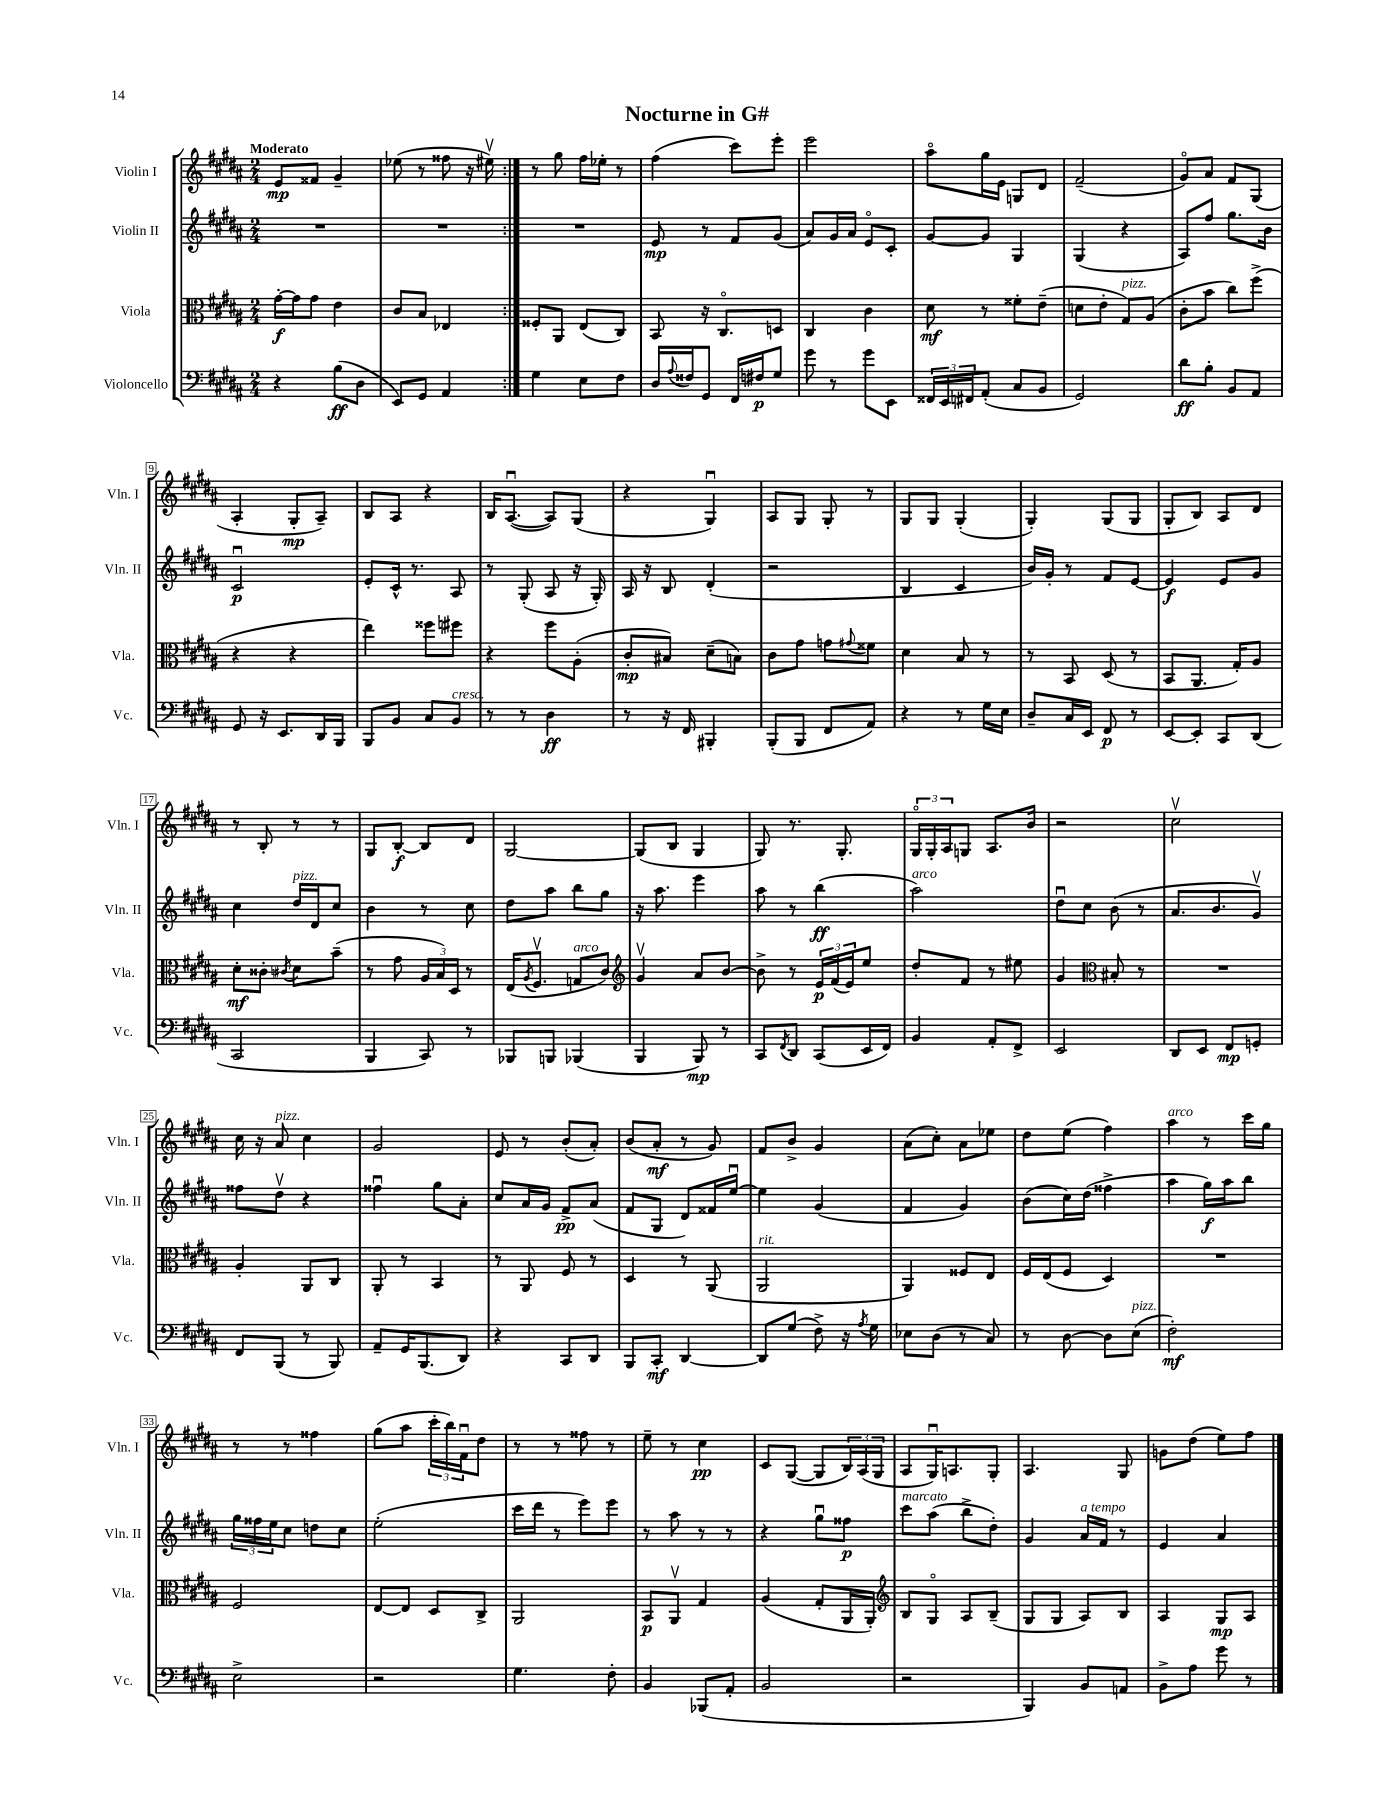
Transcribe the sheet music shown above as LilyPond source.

\header { title = "Nocturne in G#" }
<<
\new StaffGroup <<
\new Staff = "s0" \with { instrumentName = "Violin I" shortInstrumentName = "Vln. I" } {
    \clef treble \key b \major \numericTimeSignature \time 2/4 \tempo "Moderato"
    \repeat volta 2 { e'8\mp fisis'8 gis'4-- |
    ees''8( r8 fisis''8 r16 eis''16\upbow) | }
    r8 gis''8 fis''16 ees''16-. r8 |
    fis''4( cis'''8) e'''8-. |
    e'''2 |
    ais''8\flageolet gis''16 e'16 g8 dis'8 |
    fis'2--( |
    gis'8\flageolet) ais'8 fis'8 gis8( |
    ais4-. gis8-.\mp ais8--) |
    b8 ais8 r4 |
    b16 ais8.~\downbow( ais8) gis8( |
    r4 gis4\downbow) |
    ais8 gis8 gis8-. r8 |
    gis8 gis8 gis4-.( |
    gis4-.) gis8( gis8 |
    gis8-. b8) ais8 dis'8 |
    r8 b8-. r8 r8 |
    gis8 b8~-.\f b8 dis'8 |
    gis2~ |
    gis8( b8 gis4 |
    gis8) r8. gis8.-. |
    \tuplet 3/2 { gis16\flageolet gis16-. ais16 } g8 ais8. b'16 |
    r2 |
    cis''2\upbow |
    cis''16 r16 ais'8^\markup { \italic "pizz." } cis''4 |
    gis'2 |
    e'8 r8 b'8-.( ais'8-.) |
    b'8( ais'8-.\mf r8 gis'8) |
    fis'8 b'8-> gis'4 |
    ais'8( cis''8-.) ais'8 ees''8 |
    dis''8 e''8( fis''4) |
    ais''4^\markup { \italic "arco" } r8 cis'''16 gis''16 |
    r8 r8 fisis''4 |
    gis''8( ais''8 \tuplet 3/2 { cis'''16-. b''16) fis'16\downbow } dis''8 |
    r8 r8 fisis''8 r8 |
    e''8-- r8 cis''4\pp |
    cis'8 gis8~( gis8 \tuplet 3/2 { b16) ais16( gis16 } |
    ais8 gis16\downbow) a8. gis8-. |
    ais4. gis8 |
    g'8 dis''8( e''8) fis''8 \bar "|." |
}
\new Staff = "s1" \with { instrumentName = "Violin II" shortInstrumentName = "Vln. II" } {
    \clef treble \key b \major \numericTimeSignature \time 2/4
    \repeat volta 2 { R2 |
    R2 | }
    R2 |
    e'8\mp r8 fis'8 gis'8( |
    ais'8) gis'16 ais'16 e'8\flageolet cis'8-. |
    gis'8~ gis'8 gis4 |
    gis4( r4 |
    ais8) fis''8 gis''8. b'16 |
    cis'2\downbow\p |
    e'8-. cis'16-^ r8. ais8 |
    r8 gis8-.( ais8 r16 gis16-.) |
    ais16 r16 b8 dis'4-.( |
    r2 |
    b4 cis'4 |
    b'16) gis'16-. r8 fis'8 e'8~ |
    e'4\f e'8 gis'8 |
    cis''4 dis''16^\markup { \italic "pizz." } dis'16 cis''8 |
    b'4 r8 cis''8 |
    dis''8 ais''8 b''8 gis''8 |
    r16 ais''8. e'''4 |
    ais''8 r8 b''4\ff( |
    ais''2^\markup { \italic "arco" }) |
    dis''8\downbow cis''8 b'8( r8 |
    ais'8. b'8. gis'8\upbow) |
    fisis''8 dis''8\upbow r4 |
    fisis''4\downbow gis''8 ais'8-. |
    cis''8 ais'16 gis'16 fis'8->\pp ais'8( |
    fis'8 gis8 dis'8) fisis'16 e''16~\downbow |
    e''4 gis'4( |
    fis'4 gis'4) |
    b'8( cis''16) dis''16( fisis''4-> |
    ais''4 gis''16\f) ais''16 b''8 |
    \tuplet 3/2 { gis''16 fisis''16 e''16 } cis''8 d''8 cis''8 |
    e''2-.( |
    cis'''16 dis'''16 r8 e'''8) e'''8 |
    r8 ais''8 r8 r8 |
    r4 gis''8\downbow fisis''8\p |
    cis'''8^\markup { \italic "marcato" } ais''8( b''8-> dis''8-.) |
    gis'4 ais'16^\markup { \italic "a tempo" } fis'16 r8 |
    e'4 ais'4 \bar "|." |
}
\new Staff = "s2" \with { instrumentName = "Viola" shortInstrumentName = "Vla." } {
    \clef alto \key b \major \numericTimeSignature \time 2/4
    \repeat volta 2 { gis'16~-.\f gis'16 gis'8 e'4 |
    cis'8 b8 ees4 | }
    fisis8-. ais,8 e8( cis8) |
    b,8 r16 cis8.\flageolet d8 |
    cis4 cis'4 |
    dis'8\mf r8 fisis'8-. e'8--( |
    d'8 e'8-. gis8^\markup { \italic "pizz." }) ais8( |
    cis'8-. b'8 cis''8) fis''8->( |
    r4 r4 |
    e''4) fisis''8 fis''8 |
    r4 fis''8 ais8-.( |
    cis'8-.\mp bis8) dis'8--( b8) |
    cis'8 gis'8 g'8 \appoggiatura { gis'8 } fisis'8 |
    dis'4 b8 r8 |
    r8 b,8 dis8( r8 |
    b,8 ais,8. gis16-.) ais8 |
    dis'8-.\mf cisis'8-. \acciaccatura { cis'8 } dis'8 b'8--( |
    r8 gis'8 \tuplet 3/2 { ais16 b16) dis16 } r8 |
    e16( \acciaccatura { ais8 } fis8.\upbow g8^\markup { \italic "arco" } cis'8) |
    \clef treble gis'4\upbow ais'8 b'8~ |
    b'8-> r8 \tuplet 3/2 { e'16\p fis'16( e'16) } e''8 |
    dis''8-. fis'8 r8 eis''8 |
    gis'4 \clef alto bis8-. r8 |
    R2 |
    ais4-. ais,8 cis8 |
    ais,8-. r8 b,4 |
    r8 ais,8 fis8 r8 |
    dis4 r8 ais,8( |
    ais,2^\markup { \italic "rit." } |
    ais,4) fisis8 e8 |
    fis16 e16( fis8 dis4) |
    R2 |
    fis2 |
    e8~ e8 dis8 cis8-> |
    ais,2 |
    b,8\p ais,8\upbow gis4 |
    ais4( gis8-. ais,16 ais,16-.) |
    \clef treble b8 gis8\flageolet ais8 b8--( |
    gis8 gis8 ais8) b8 |
    ais4 gis8\mp ais8 \bar "|." |
}
\new Staff = "s3" \with { instrumentName = "Violoncello" shortInstrumentName = "Vc." } {
    \clef bass \key b \major \numericTimeSignature \time 2/4
    \repeat volta 2 { r4 b8\ff( dis8 |
    e,8) gis,8 ais,4 | }
    gis4 e8 fis8 |
    dis16 \appoggiatura { ais8 } fisis16 gis,8 fis,16 fis16\p gis8 |
    gis'8 r8 gis'8 e,8 |
    \tuplet 3/2 { fisis,16 e,16 fis,16 } ais,8-.( cis8 b,8 |
    gis,2) |
    dis'8\ff b8-. b,8 ais,8 |
    gis,8 r16 e,8. dis,16 b,,16 |
    b,,8 b,8 cis8 b,8^\markup { \italic "cresc." } |
    r8 r8 dis4\ff |
    r8 r16 fis,16 bis,,4-. |
    b,,8-.( b,,8 fis,8 ais,8) |
    r4 r8 gis16 e16 |
    dis8-- cis16 e,16 fis,8\p r8 |
    e,8~ e,8-. cis,8 dis,8( |
    cis,2 |
    b,,4 cis,8) r8 |
    bes,,8 b,,8 bes,,4( |
    b,,4 b,,8\mp) r8 |
    cis,8 \acciaccatura { fis,8 } dis,8 cis,8( e,16 fis,16) |
    b,4 ais,8-. fis,8-> |
    e,2 |
    dis,8 e,8 fis,8\mp g,8-. |
    fis,8 b,,8( r8 b,,8) |
    ais,8-- gis,16 b,,8.( dis,8) |
    r4 cis,8 dis,8 |
    b,,8 cis,8-.\mf dis,4~ |
    dis,8 gis8( fis8->) r16 \acciaccatura { ais8 } gis16 |
    ees8 dis8( r8 cis8) |
    r8 dis8~ dis8 e8^\markup { \italic "pizz." }( |
    fis2-.\mf) |
    e2-> |
    r2 |
    gis4. fis8-. |
    b,4 bes,,8( ais,8-. |
    b,2 |
    r2 |
    b,,4) b,8 a,8 |
    b,8-> ais8 gis'8 r8 \bar "|." |
}
>>
>>
\layout { \context { \Score \override BarNumber.stencil = #(make-stencil-boxer 0.1 0.3 ly:text-interface::print) } }
